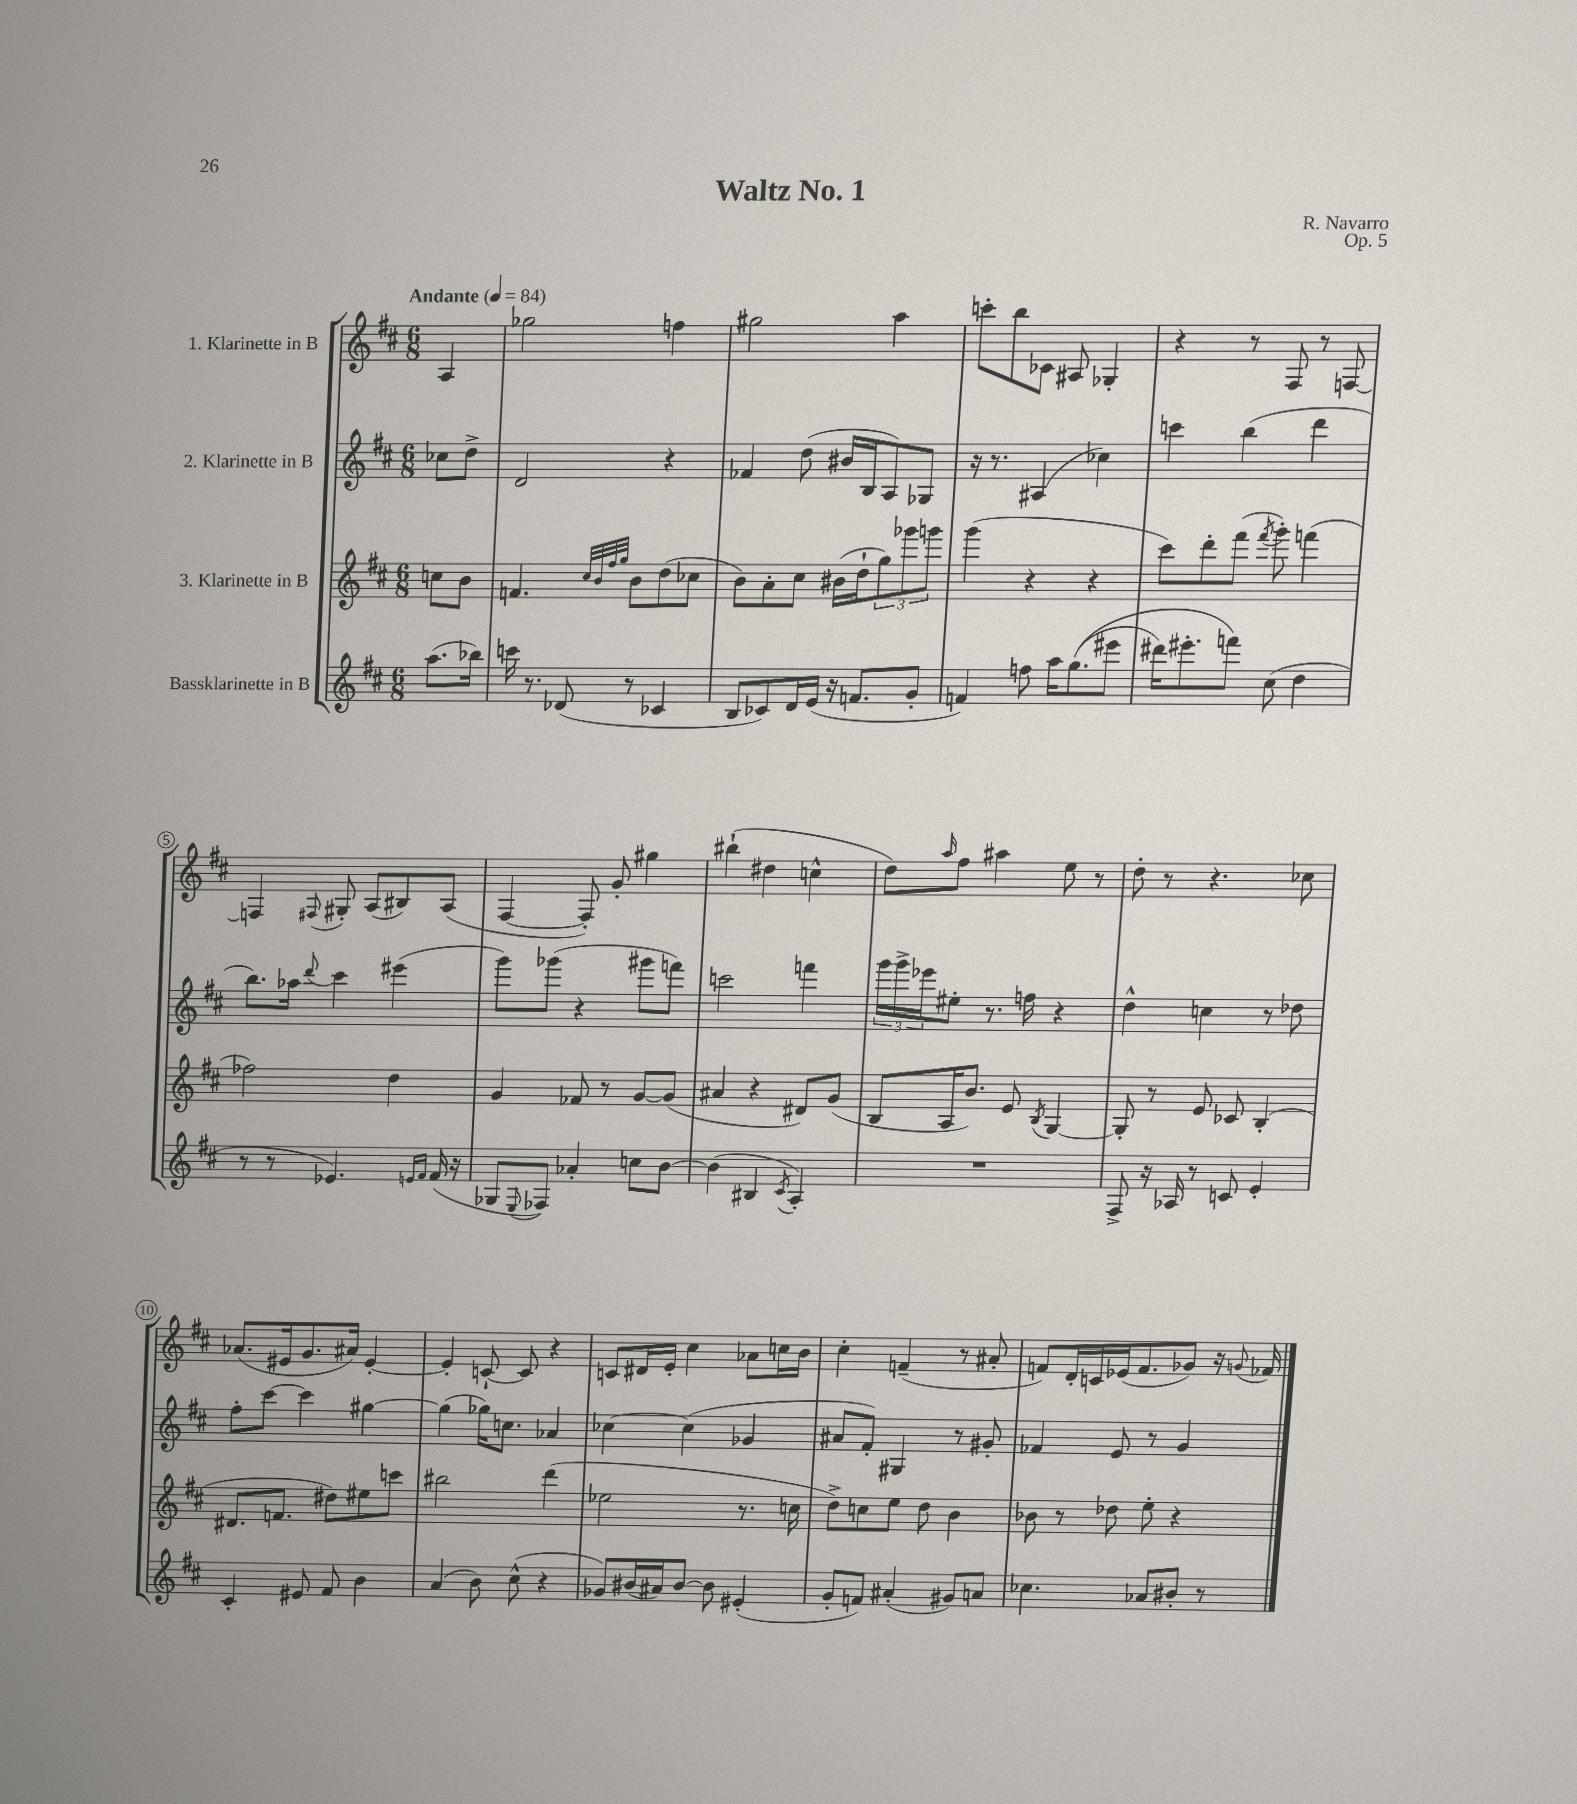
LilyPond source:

\header { title = "Waltz No. 1" composer = "R. Navarro" opus = "Op. 5" }
<<
\new StaffGroup <<
\new Staff = "s0" \with { instrumentName = "1. Klarinette in B" } {
    \clef treble \key d \major \numericTimeSignature \time 6/8 \partial 4 \tempo "Andante" 4 = 84
    a4 |
    ges''2 f''4 |
    gis''2 a''4 |
    c'''8-. b''8 ces'8 ais8 ges4-. |
    r4 r8 fis8 r8 f8~ |
    f4 \appoggiatura { fis8 } gis8-. a8( bis8) a8( |
    fis4~ fis8-.) g'8-. gis''4 |
    bis''4-!( dis''4 c''4-^ |
    d''8) \grace { a''16 } fis''8 ais''4 e''8 r8 |
    d''8-. r8 r4. ces''8 |
    aes'8.( eis'16 g'8. ais'16) eis'4~-. |
    eis'4-. c'8~-! c'8 r4 |
    c'8 dis'16 e'16-. cis''4 aes'8 c''16 b'16 |
    cis''4-. f'4--( r8 ais'8-. |
    f'8) d'16-. c'16 ees'16( f'8. ges'8) r16 \appoggiatura { g'8 } fes'16 \bar "|." |
}
\new Staff = "s1" \with { instrumentName = "2. Klarinette in B" } {
    \clef treble \key d \major \numericTimeSignature \time 6/8 \partial 4
    ces''8 d''8-> |
    d'2 r4 |
    fes'4 d''8( bis'16 b16 a8) ges8 |
    r16 r8. ais4( ces''4) |
    c'''4 b''4( d'''4 |
    b''8.) aes''16 \appoggiatura { d'''8 } cis'''4 eis'''4( |
    g'''8) ges'''8( r4 gis'''8 f'''8) |
    c'''2 f'''4 |
    \tuplet 3/2 { g'''16 g'''16-> ees'''16 } eis''8-. r8. f''16 r4 |
    d''4-^ c''4 r8 des''8 |
    fis''8-. cis'''8~ cis'''4 gis''4~ |
    gis''4( ges''16) c''8. aes'4 |
    ces''4~ ces''4( ges'4 |
    ais'8 fis'8-.) gis4 r8 gis'8-. |
    fes'4 e'8 r8 g'4 \bar "|." |
}
\new Staff = "s2" \with { instrumentName = "3. Klarinette in B" } {
    \clef treble \key d \major \numericTimeSignature \time 6/8 \partial 4
    c''8 b'8 |
    f'4. \grace { cis''32 b'32 fis''32 g''32 } b'8 d''8( ces''8 |
    b'8) a'8-. cis''8 bis'16( d''16-! \tuplet 3/2 { g''8) ges'''8 g'''8 } |
    g'''4( r4 r4 |
    cis'''8) d'''8-. fis'''8( \acciaccatura { fis'''8 } g'''8-.) f'''4( |
    fes''2) d''4 |
    g'4 fes'8 r8 g'8~ g'8( |
    ais'4 r4 dis'8) g'8( |
    b8 a16 b'8.) e'8 \acciaccatura { b8 } g4~ |
    g8-. r8 e'8 ces'8 b4-.( |
    dis'8. f'8. dis''8) eis''8 c'''8 |
    bis''2 d'''4( |
    ees''2 r8. c''16 |
    d''8->) c''8 e''8 d''8 b'4 |
    bes'8 r8 des''8 e''8-. r4 \bar "|." |
}
\new Staff = "s3" \with { instrumentName = "Bassklarinette in B" } {
    \clef treble \key d \major \numericTimeSignature \time 6/8 \partial 4
    a''8.( bes''16) |
    c'''16 r8. des'8( r8 ces'4 |
    b8 ces'8) d'16 e'16( r16 f'8. g'8-. |
    f'4) f''8 a''16 g''8.(\( eis'''8 |
    dis'''16) eis'''8.-. f'''8\) cis''8( d''4 |
    r8 r8 ees'4.) \grace { e'16 fis'16 } fis'16( r16 |
    ges8 \appoggiatura { e8 } fes8) aes'4-. c''8 b'8~ |
    b'4( bis4 \acciaccatura { cis'8 } a4-.) |
    R2. |
    fis8-> r16 aes16 r8 c'8 e'4-. |
    cis'4-. eis'8 fis'8 b'4 |
    a'4( b'8) cis''8-^( r4 |
    ges'8) bis'16( ais'16) bis'8~ bis'8 eis'4-.( |
    g'8-. f'8) ais'4-.( gis'8) a'8 |
    ces''4. aes'8 bis'8-. r8 \bar "|." |
}
>>
>>
\layout { \context { \Score \override BarNumber.stencil = #(make-stencil-circler 0.1 0.3 ly:text-interface::print) } }
